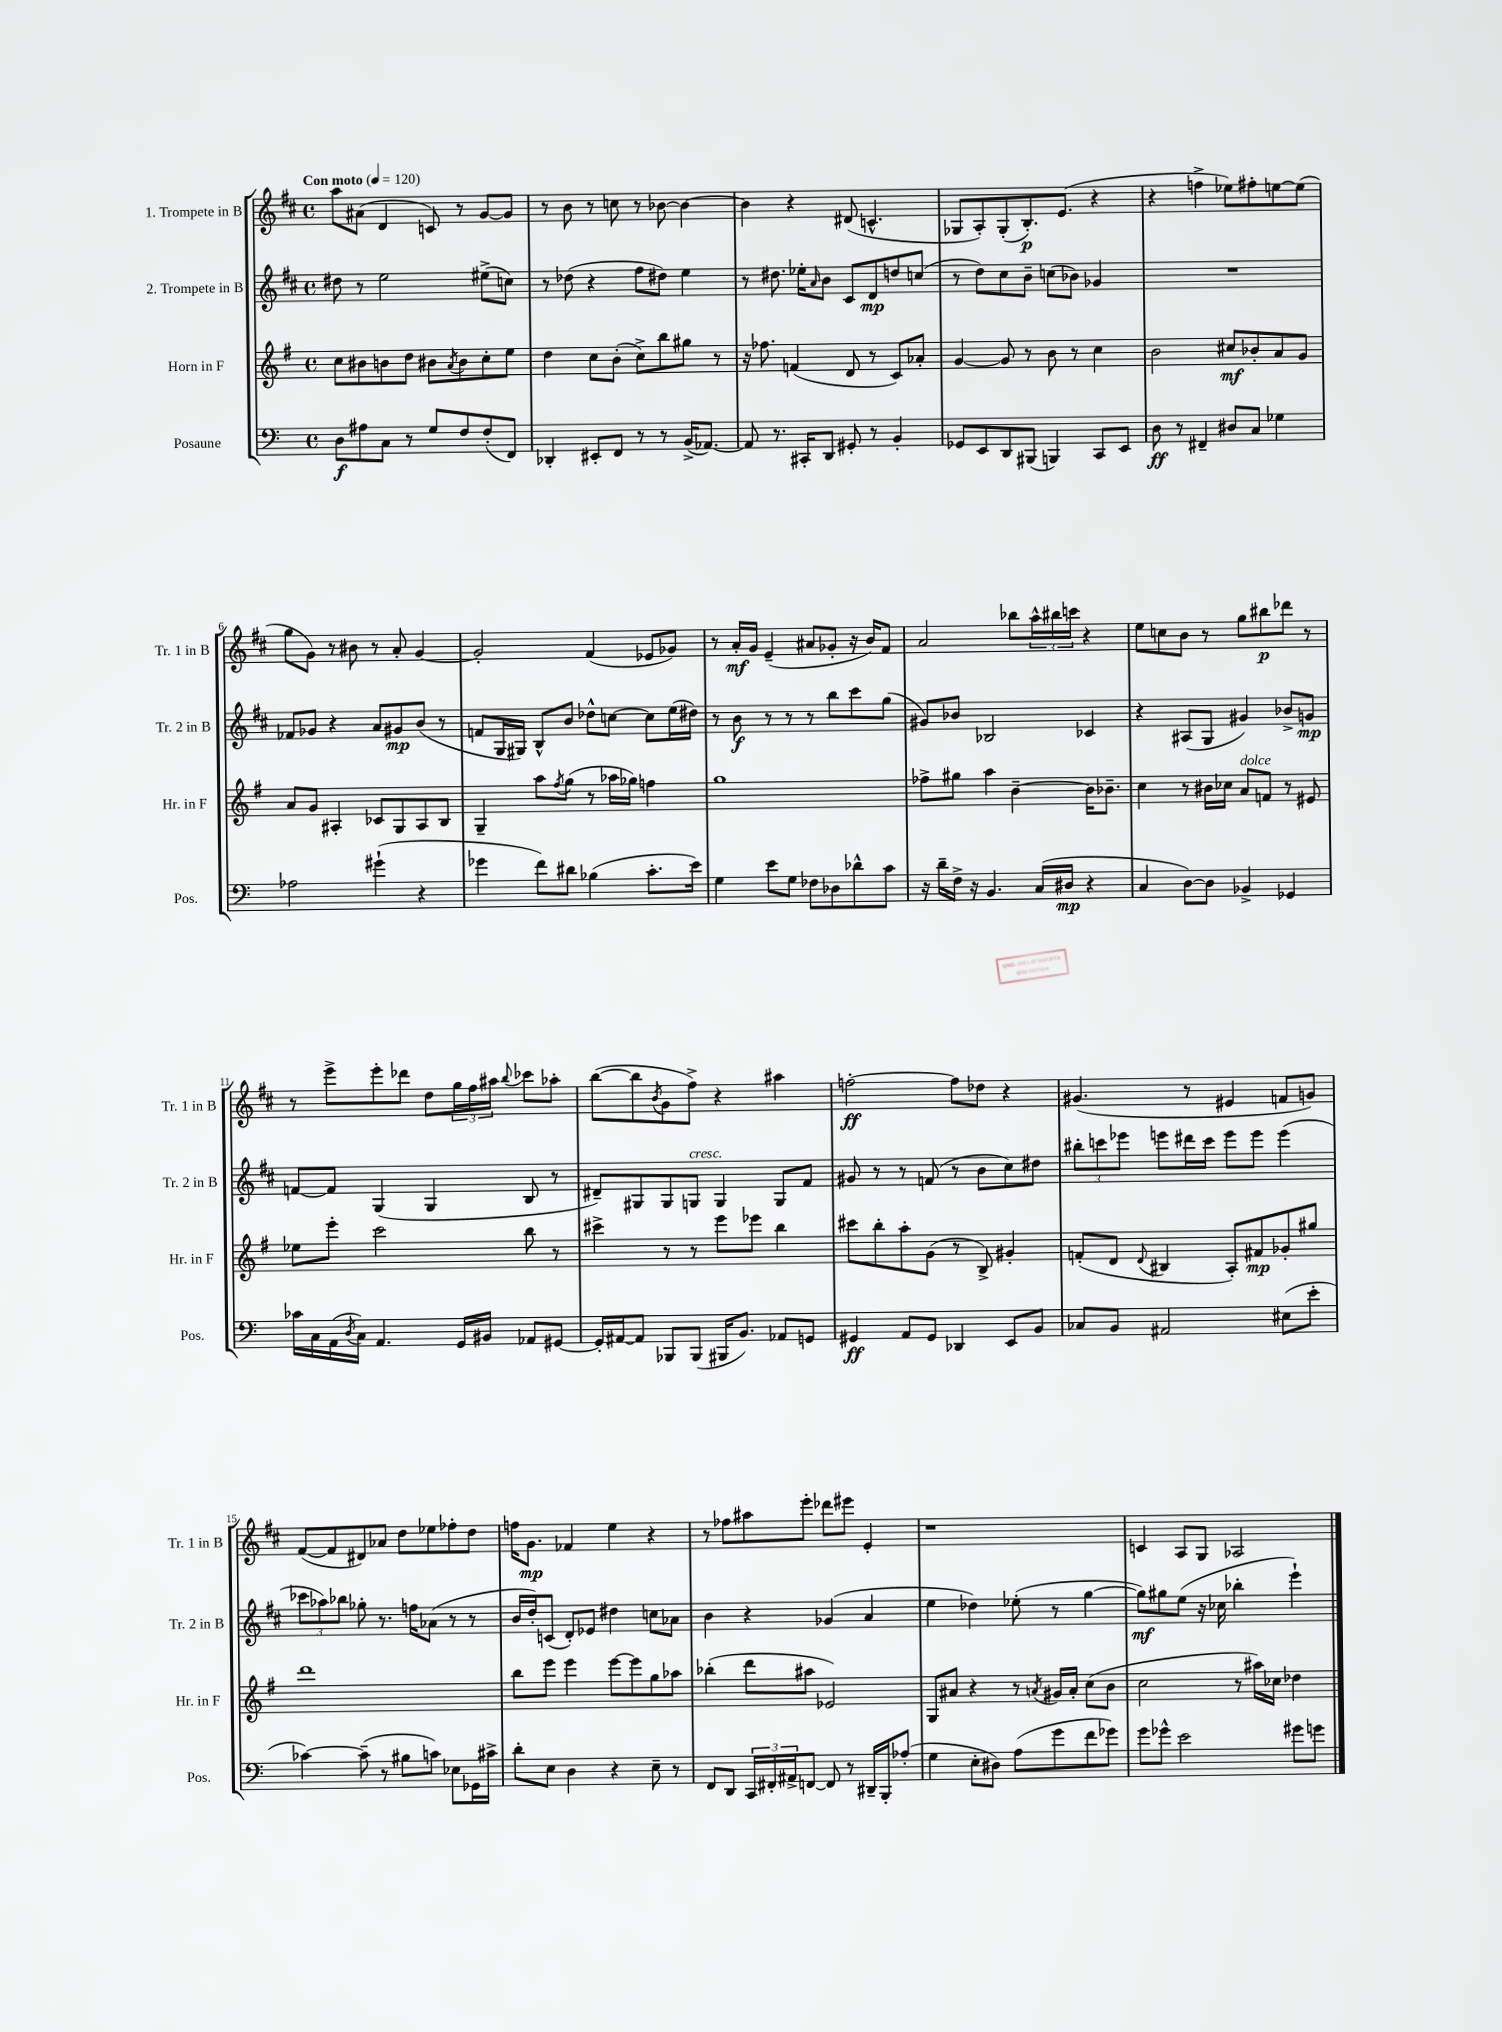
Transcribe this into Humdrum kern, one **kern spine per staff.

**kern	**kern	**kern	**kern
*staff4	*staff3	*staff2	*staff1
*clefF4	*clefG2	*clefG2	*clefG2
*k[]	*k[f#]	*k[f#c#]	*k[f#c#]
*M4/4	*M4/4	*M4/4	*M4/4
*met(c)	*met(c)	*met(c)	*met(c)
*MM120	*MM120	*MM120	*MM120
8D	8cc	8dd#	8aa
8A#	8b#	8r	(8a#
8C	8b	2ee	4d
8r	8dd	.	.
8G	8b#	.	8c)
.	8qa	.	.
8F	8b#	.	8r
(8F'	8cc'	(8ee#^	[8g
8FF)	8ee	8cc)	8g]
=	=	=	=
4DD-'	4dd	8r	8r
.	.	(8dd-	8b
8EE#'	8cc	4r	8r
8FF	(8b'	.	8cc
8r	8cc^)	8ff#	8r
8r	8bb	8dd#)	[8b-
(16BB^	8gg#	4ee	4b-_
[8.AA-)	.	.	.
.	8r	.	.
=	=	=	=
8AA-]	16r	8r	4b-]
.	8.ff-	.	.
8.r	.	8.dd#	.
.	(4f	.	4r
16CC#'	.	16ee-'	.
.	.	16qqa	.
8DD	.	8b	.
8GG#'	8d	8c#	(8d#
8r	8r	8d	4.c^^
4BB'	8c)	8dd	.
.	8a-'	(8cc	.
=	=	=	=
8GG-	[4g	8r	8G-
8EE	.	8dd)	8A')
8DD	8g]	8cc#	(8G-'
(8BBB#	8r	8b~	8.B')
4BBB)	8b	(8cc	.
.	.	.	(8.e
.	8r	8b-)	.
8CC	4cc	4g-	4r
8EE	.	.	.
=	=	=	=
8D	2b	1r	4r
8r	.	.	.
4FF#~	.	.	4ff^
8D#	8cc#	.	8ee-)
8C	8b-'	.	8ff#'
4G-	8a	.	[8ee
.	8g	.	(8ee]
=	=	=	=
2A-	8a	8f-	8gg
.	8g	8g-	8g)
.	4A#'	4r	8r
.	.	.	8b#
(4g#`	8c-	8a	8r
.	8G	8g#	8a'
4r	8A#	(8b	[4g
.	8B	8r	.
=	=	=	=
4g-	4G~	8f	2g']
.	.	16G	.
.	.	16G#)	.
8f)	8aa	8B^^	.
.	8qff#	.	.
8d#	(8gg	8b	.
(4B-	8r	8dd-^^	(4f#
.	16aa-	[8cc	.
.	16gg-)	.	.
8.c'	4ff	8cc]	8e-
.	.	(16ee	8g-)
16e)	.	16dd#)	.
=	=	=	=
4G	1gg	8r	8r
.	.	8b	16a'
.	.	.	16g
8e	.	8r	(4e~
8G	.	8r	.
8F-	.	8r	8a#
8D-	.	8bb	8g-'
8d-^^	.	8ccc#	16r
.	.	.	16b)
8c	.	(8gg	8f#
=	=	=	=
16r	8ff-^	8g#)	2a
16d~	.	.	.
16F^	8gg#	8b-	.
16r	.	.	.
4.BB	4aa	2B-	.
.	[4b~	.	8bb-
(16C	.	.	24aa^^
.	.	.	24bb#
16D#	.	.	.
.	.	.	24ccc
4r	16b]	4c-	4r
.	8.b-~	.	.
=	=	=	=
4C	4cc	4r	8ee
.	.	.	8cc
[8D)	8r	(8A#	8b
8D]	16b#	8G	8r
.	16cc-	.	.
4BB-^	8a	4g#)	8gg
.	8f	.	8bb#
4GG-	8r	8b-^	8ddd-
.	8e#	8g	8r
=	=	=	=
16c-	8ee-	[8f	8r
16C	.	.	.
(16AA	8eee'	8f]	8eee^
8qD	.	.	.
16C)	.	.	.
4.AA	2ccc	(4G	8eee'
.	.	.	8ddd-
.	.	4G	8dd
16GG	.	.	24gg
.	.	.	24ff#
16BB#	.	.	.
.	.	.	24aa#
.	.	.	8qqbb
8AA-	8bb	8B	8ccc-
[8GG#	8r	8r	8aa-'
=	=	=	=
16GG#']	4ccc#^	8d#~)	([8bb
[16AA#	.	.	.
8AA#]	.	8G#	8bb]
.	.	.	8qb
8BBB-	8r	8G#	8g
(8BBB-	8r	8G	8ff#^)
16BBB#	8eee	4G	4r
8.BB)	.	.	.
.	8eee-	.	.
8AA-	4bb	8G	4aa#
8GG	.	8f#	.
=	=	=	=
4GG#	8ccc#	8g#	[2ff'
.	8bb'	8r	.
8AA	8aa'	8r	.
8GG#	(8g	(8f	.
4DD-	8r	8r	8ff]
.	8B^)	8b	8dd-
8EE	4g#'	8cc#)	4r
8BB	.	8dd#	.
=	=	=	=
8C-	(8f'	12bb#'	(4.g#
.	.	12ccc	.
8BB	8d	.	.
.	.	12eee-	.
.	8qqd	.	.
2AA#	4B#	8eee	.
.	.	16ddd#	8r
.	.	16ccc	.
.	8A')	8eee	4e#
.	8f#	8eee	.
(8E#	8g-'	(4eee	8f
8e'	8gg#	.	8g)
=	=	=	=
[4c-)	1ddd	12ccc-	([8f#
.	.	12aa-)	.
.	.	.	8f#]
.	.	12bb-	.
(8c-~]	.	8gg-'	8d#)
8r	.	8.r	8a-
8B#	.	.	8dd
.	.	16ff	.
8c)	.	(8a-	8ee-
8E-	.	8r	8ff-'
16GG-	.	8r	8dd
16c#^	.	.	.
=	=	=	=
8d'	8bb	16b	16ff
.	.	16dd')	8.g
8E	8eee	(8c	.
4D	4eee	8d')	4f-
.	.	8e-	.
4r	[8eee	4dd#	4ee
.	8eee]	.	.
8E~	8gg	8cc	4r
8r	8aa-	8a-	.
=	=	=	=
8FF	(4bb-'	4b	8r
8DD	.	.	8ff-
24CC	8ddd	4r	8aa#
24FF#'	.	.	.
24AA#^	.	.	.
[8FF	8aa#	.	8eee'
8FF]	2e-)	(4g-	8ddd-
8r	.	.	8eee#
16DD#~	.	4a	4e'
16BBB'	.	.	.
(8A-'	.	.	.
=	=	=	=
4G	8G	4ee	1r
.	8a#	.	.
8E'	4r	4dd-)	.
8D#)	.	.	.
(8A	8r	(8ee-'	.
.	8qa	.	.
8g	16g#	8r	.
.	16a'	.	.
8f	(8cc	[4gg	.
8g-)	8b	.	.
=	=	=	=
8g	2cc	8gg])	4c
8g-^^	.	8gg#	.
2e	.	(8ee	8A
.	.	16r	8G
.	.	16cc-	.
.	8r	4bb-'	2A-
.	16aa#)	.	.
.	16cc-	.	.
8g#	4dd-	4eee`)	.
8g	.	.	.
==	==	==	==
*-	*-	*-	*-
